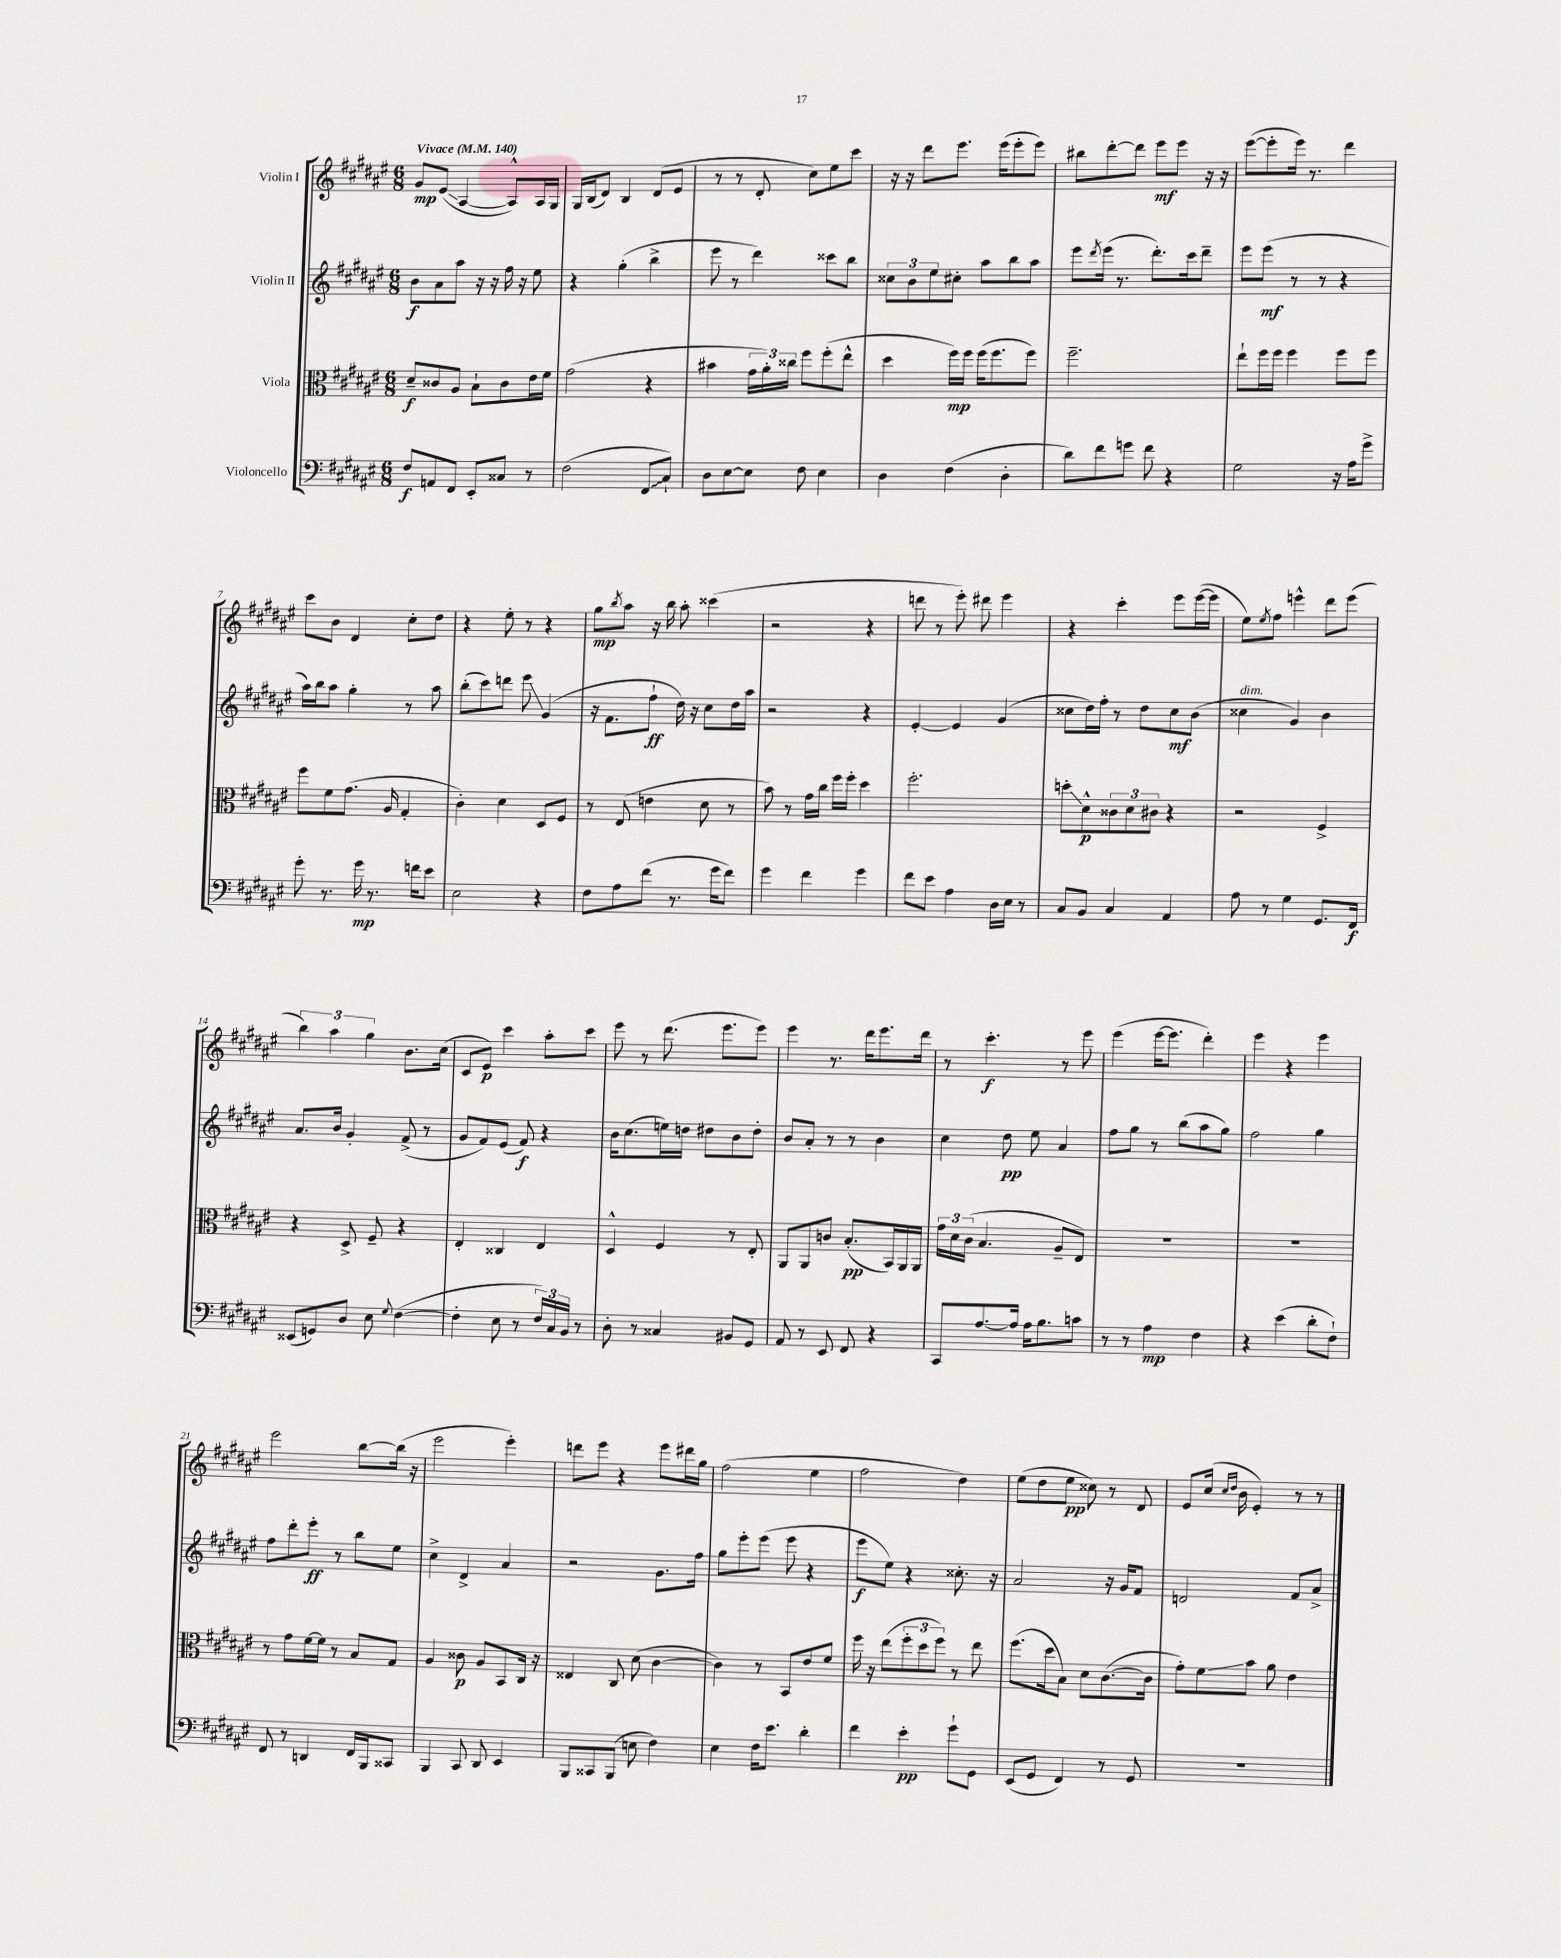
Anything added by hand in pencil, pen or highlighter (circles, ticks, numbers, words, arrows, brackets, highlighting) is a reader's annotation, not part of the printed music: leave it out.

**kern	**kern	**kern	**kern
*staff4	*staff3	*staff2	*staff1
*clefF4	*clefC3	*clefG2	*clefG2
*k[f#c#g#d#a#e#]	*k[f#c#g#d#a#e#]	*k[f#c#g#d#a#e#]	*k[f#c#g#d#a#e#]
*M6/8	*M6/8	*M6/8	*M6/8
*MM140	*MM140	*MM140	*MM140
8F#	8d#~	8b	8g#
8AA	8c##	8a#	(8e#
8FF#	8A#	8aa#	[4A#
8EE#'	8B`	16r	.
.	.	16r	.
8C##	8c##	16ff#	8A#^^])
.	.	16r	.
8r	16e#	8ee#	16A#
.	16f#	.	16G#
=	=	=	=
(2F#	(2g#	4r	16G#
.	.	.	(16B
.	.	.	8d#)
.	.	(4gg#'	4B
8FF#	4r	4bb^	(8d#
8C#`)	.	.	8e#
=	=	=	=
8D#	4b#	8eee#	8r
[8E#	.	8r	8r
8E#]	24g#	4ddd#)	8d#'
.	24a#')	.	.
.	24cc##	.	.
8F#	8ff#	.	8cc#)
4E#	(8ff#'	8ccc##	8ee#
.	8ee#^^	8bb	8ccc#
=	=	=	=
4D#	4dd#	12cc##	16r
.	.	.	16r
.	.	12b	.
.	.	.	8ddd#
.	.	12ee#	.
(4F#	16ff#)	8cc#'	8.eee#
.	16ff#	.	.
.	(16ff#	8aa#	.
.	8.ff#	.	(16eee#
4D#'	.	8bb	8eee#'
.	8ff#)	8aa#	8eee#)
=	=	=	=
8d#)	2.ff#~	8eee#	8bb#
.	.	8qddd#	.
8f#	.	(16eee#	[8ddd#'
.	.	8.r	.
8g	.	.	8ddd#]
8f#	.	8.ddd#')	8eee#
4r	.	.	8eee#
.	.	16ccc#	.
.	.	8ddd#~	16r
.	.	.	16r
=	=	=	=
2G#	8ee#`	8eee#	([8eee#
.	16ff#	(8eee#	8eee#']
.	16ff#	.	.
.	4ff#	8r	16eee#)
.	.	.	8.r
.	.	8r	.
16r	8ff#	4r	4ddd#
16A#	.	.	.
8g#^	8ff#	.	.
=	=	=	=
8g#'	8ff#	16aa#)	8ccc#
.	.	16bb	.
8.r	8f#	8aa#	8b
.	(8.g#	4gg#'	4d#
16g#	.	.	.
8.r	.	.	.
.	16A#	.	.
.	4G#'	8r	8cc#'
16f	.	.	.
8e#	.	8aa#	8dd#
=	=	=	=
2E#	4c#')	(8bb'	4r
.	.	8ccc#)	.
.	4d#	8ddd	8ee#'
.	.	8eee#	8r
4r	8D#	(4g#	4r
.	8F#	.	.
=	=	=	=
8F#	8r	16r	8gg#
.	.	8.f#	.
.	.	.	8qbb
8A#	(8E#	.	8aa#
(8f#	4e	8ff#`	16r
.	.	.	16bb
8.r	.	16dd#)	8aa#'
.	.	16r	.
.	8d#	8cc#	(4ccc##
16g#	.	.	.
8f#)	8r	16dd#	.
.	.	16aa#	.
=	=	=	=
4g#	8b)	2r	2r
.	8r	.	.
4f#	16g#	.	.
.	16cc#	.	.
.	16ff#	.	.
.	16ff#'	.	.
4g#	4dd#	4r	4r
=	=	=	=
8f#	2.ff#'	[4e#'	8ddd
8e#	.	.	8r
4A#	.	4e#]	8eee#')
.	.	.	8ddd#
16D#	.	(4g#	4eee#
16E#	.	.	.
8r	.	.	.
=	=	=	=
8C#	8dd'	8cc##	4r
8BB	8d#^^	16dd#)	.
.	.	16ff#'	.
4C#	12c##	8r	4ccc#'
.	12d#	.	.
.	.	8dd#	.
.	12c#	.	.
4AA#	4r	8cc##	8eee#
.	.	(8b	([16eee#
.	.	.	16eee#]
=	=	=	=
8A#	2r	4cc##	8ee#)
.	.	.	8qee#
8r	.	.	8ff#
4G#	.	4g#)	4eee^^
8.GG#	4F#^	4b	8ddd#
.	.	.	(8eee
16FF#	.	.	.
=	=	=	=
(8EE##	4r	8.a#	6bb)
8GG)	.	.	.
.	.	.	6aa#
.	.	16b	.
8D#	8D#^	4g#'	.
.	.	.	6gg#
8E#	8F#~	.	.
8qqG#	.	.	.
([4F#	4r	(8f#^	8.b
.	.	8r	.
.	.	.	(16cc#
=	=	=	=
4F#']	4E#'	8g#	8c#
.	.	8f#)	8e#)
8E#	4C##	(8e#	4ccc#
8r	.	8f#)	.
24F#)	4E#	4r	8aa#'
24C#	.	.	.
24BB	.	.	.
8r	.	.	8ccc#
=	=	=	=
8D#'	4D#^^	16b	8eee#
.	.	(8.cc#	.
8r	.	.	8r
4C##	4F#	16ee)	(8.ddd#
.	.	16dd	.
.	.	8dd#	.
.	.	.	8.eee#
8BB#	8r	8b	.
8GG#	8E#'	8dd#'	8eee#)
=	=	=	=
8AA#	8AA#	8b	4eee#
8r	8AA#	8a#'	.
8EE#	8c	8r	8.r
8FF#	(8.B'	8r	.
.	.	.	16ddd#
4r	.	4b	8.eee#
.	16BB)	.	.
.	16AA#	.	.
.	16AA#	.	16ddd#
=	=	=	=
8CC#	24g#	4cc#	8r
.	24d#	.	.
.	(24c#	.	.
[8.A#	4.B	.	4.ccc#'
.	.	8dd#	.
16A#]	.	.	.
16A#	.	8ee#	.
8.B	.	.	.
.	8A#~	4a#	8r
8c	8E#)	.	8eee#
=	=	=	=
8r	2.r	8ff#	(4eee#
8r	.	8gg#	.
4A#	.	8r	[16eee#
.	.	.	8.eee#]
.	.	(8bb	.
4F#	.	8aa#	4ddd#')
.	.	8gg#)	.
=	=	=	=
4r	2.r	2ff#	4eee#
(4e#	.	.	4r
8d#'	.	4gg#	4eee#
8F#`)	.	.	.
=	=	=	=
8FF#	8r	8ff#	2eee#
8r	8g#	8ddd#'	.
4DD	[16f#	8eee#'	.
.	16f#]	.	.
.	8r	8r	.
16FF#	8B	8bb	[8bb
16BBB	.	.	.
8CC##	8G#	8ee#	(16bb]
.	.	.	16r
=	=	=	=
4BBB	4A#	4cc#^	2eee#
8CC#	8c##	4d#^	.
8DD#	8A#	.	.
4EE#	8BB	4a#	4eee#')
.	16C#	.	.
.	16r	.	.
=	=	=	=
8BBB	4E##	2r	8ddd
8CC##	.	.	8eee#
(8BBB	8C#	.	4r
8E	(8d#	.	.
4F#)	[4c#	8.g#	8eee#
.	.	.	16ddd#
.	.	16ff#	16gg#
=	=	=	=
4E#	4c#])	8gg#	(2ff#
.	.	8eee#'	.
16F#	8r	(8eee#	.
8.e#	.	.	.
.	8BB	8eee#	.
4d#'	8e#	4r	4ee#
.	8f#	.	.
=	=	=	=
4f#	16ff#	8eee#	2ff#
.	16r	.	.
.	(8ee#	8ee#)	.
4e#'	12ff#'	4r	.
.	12dd#	.	.
.	12ff#)	.	.
8g#`	8r	8.cc##'	4dd#)
8GG#	8ee#	.	.
.	.	16r	.
=	=	=	=
(8EE#	(8.ff#	2a#	(8ee#
8GG#	.	.	8dd#
.	16dd#	.	.
4FF#)	8B)	.	8ee#
.	8d#	.	8cc##)
8r	([8.c#	16r	8r
.	.	16g#	.
8GG#	.	8f#	8d#
.	16c#]	.	.
=	=	=	=
2.r	8g#')	2d	8e#
.	8f#	.	(16cc#
.	.	.	16qqcc#
.	.	.	16qqdd#
.	.	.	16b
.	8b	.	4e#')
.	8a#	.	.
.	4e#	8f#	8r
.	.	8a#^	8r
==	==	==	==
*-	*-	*-	*-
